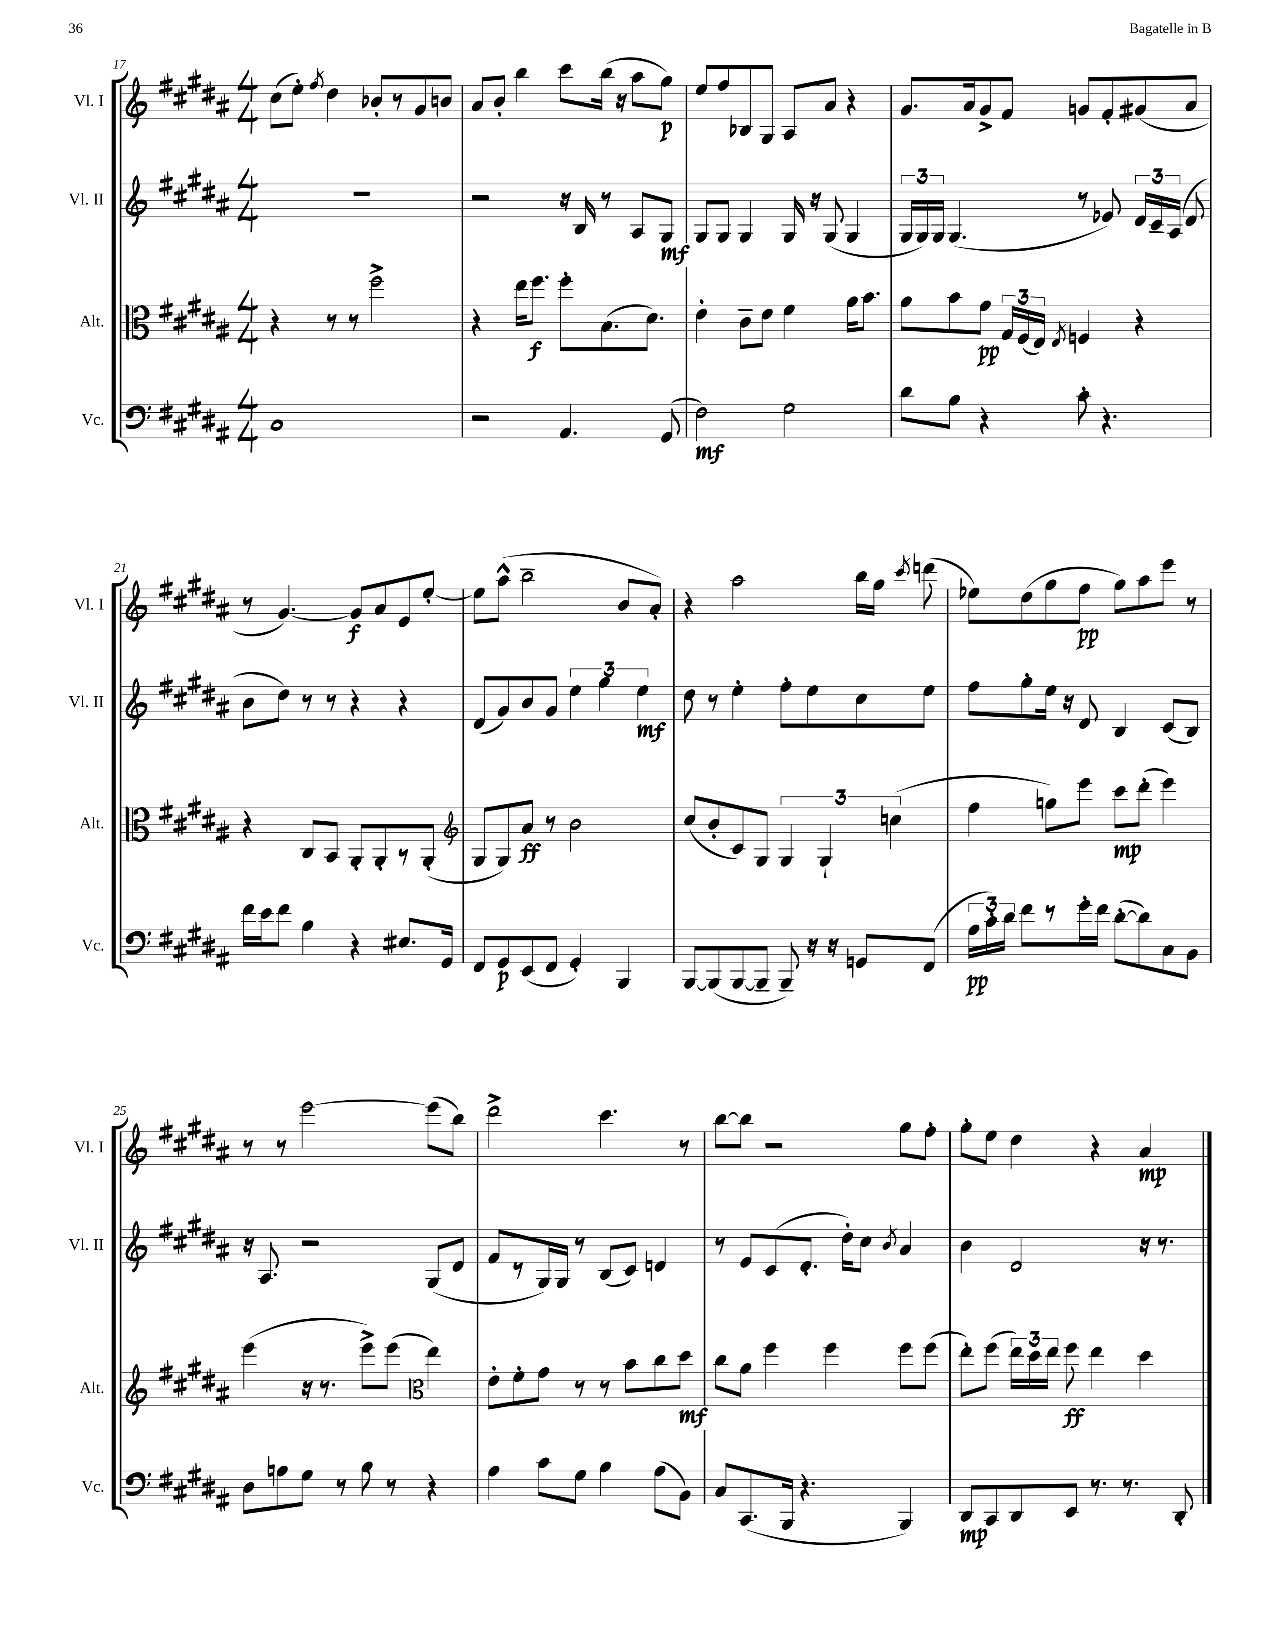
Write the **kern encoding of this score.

**kern	**dynam	**kern	**dynam	**kern	**dynam	**kern	**dynam
*part4	*part4	*part3	*part3	*part2	*part2	*part1	*part1
*staff4	*staff4	*staff3	*staff3	*staff2	*staff2	*staff1	*staff1
*I"Vc.	*	*I"Alt.	*	*I"Vl. II	*	*I"Vl. I	*
*I'Vc.	*	*I'Alt.	*	*I'Vl. II	*	*I'Vl. I	*
*clefF4	*	*clefC3	*	*clefG2	*	*clefG2	*
*k[f#c#g#d#a#]	*	*k[f#c#g#d#a#]	*	*k[f#c#g#d#a#]	*	*k[f#c#g#d#a#]	*
*M4/4	*	*M4/4	*	*M4/4	*	*M4/4	*
=17	=17	=17	=17	=17	=17	=17	=17
1C#	.	4r	.	1r	.	(8cc#\L	.
.	.	.	.	.	.	8ee'\J)	.
.	.	.	.	.	.	8qff#/	.
.	.	8r	.	.	.	4dd#\	.
.	.	8r	.	.	.	.	.
.	.	2ff#^\	.	.	.	8b-X'/L	.
.	.	.	.	.	.	8r	.
.	.	.	.	.	.	8g#/	.
.	.	.	.	.	.	8bn/J	.
=18	=18	=18	=18	=18	=18	=18	=18
2r	.	4r	.	2r	.	8a#/L	.
.	.	.	.	.	.	8b'/J	.
.	.	16ee\KL	.	.	.	4bb\	.
.	.	8.ff#\J	f	.	.	.	.
4.AA#/	.	8ff#'\L	.	16r	.	8ccc#\L	.
.	.	.	.	16B/	.	.	.
.	.	(8.B\	.	8r	.	(16bb\Jk	.
.	.	.	.	.	.	16r	.
.	.	.	.	8A#/L	.	8aa#\L	.
.	.	8.d#\J)	.	.	.	.	.
(8GG#/	.	.	.	8G#/J	mf	8gg#\J)	p
=19	=19	=19	=19	=19	=19	=19	=19
2F#\)	mf	4e'\	.	8G#/L	.	8ee/L	.
.	.	.	.	8G#/J	.	8ff#/	.
.	.	8c#~\L	.	4G#/	.	8B-X/	.
.	.	8e\J	.	.	.	8G#/J	.
2G#\	.	4f#\	.	16G#/	.	8A#/L	.
.	.	.	.	16r	.	.	.
.	.	.	.	(8G#/	.	8a#/J	.
.	.	16a#\KL	.	4G#/	.	4r	.
.	.	8.b\J	.	.	.	.	.
=20	=20	=20	=20	=20	=20	=20	=20
8d#\L	.	8a#\L	.	24G#/LL	.	8.g#/L	.
.	.	.	.	24G#/)	.	.	.
.	.	.	.	24G#/JJ	.	.	.
8B\J	.	8b\	.	(4.G#/	.	.	.
.	.	.	.	.	.	16a#/k	.
4r	.	8g#\J	pp	.	.	8g#^/	.
.	.	24G#/LL	.	.	.	8f#/J	.
.	.	(24F#/	.	.	.	.	.
.	.	24E/JJ)	.	.	.	.	.
.	.	8qE/	.	.	.	.	.
8c#'\	.	4Fn/	.	8r	.	8gn/L	.
4.r	.	.	.	8e-X/)	.	8f#'/	.
.	.	4r	.	24d#/LL	.	(8g#X/	.
.	.	.	.	24c#~/	.	.	.
.	.	.	.	(24A#/JJ	.	.	.
.	.	.	.	8d#/	.	8a#/J	.
!!LO:LB:g=z
=21	=21	=21	=21	=21	=21	=21	=21
16f#\LL	.	4r	.	8b\L	.	8r	.
16e\J	.	.	.	.	.	.	.
8f#\J	.	.	.	8dd#\J)	.	[4.g#/)	.
4B\	.	8C#/L	.	8r	.	.	.
.	.	8BB/J	.	8r	.	.	.
4r	.	8AA#'/L	.	4r	.	8g#/L]	f
.	.	8AA#'/	.	.	.	8a#/	.
8.E#X/L	.	8r	.	4r	.	8e/	.
.	.	(8AA#'/J	.	.	.	[8ee'/J	.
16GG#/Jk	.	.	.	.	.	.	.
=22	=22	=22	=22	=22	=22	=22	=22
*	*	*clefG2	*	*	*	*	*
8FF#/L	.	8G#/L	.	(8d#/L	.	8ee\L]	.
8GG#/	p	8G#/)	.	8g#/)	.	(8aa#^^\J	.
(8EE/	.	8a#/J	ff	8b/	.	2bb~\	.
8FF#/J	.	8r	.	8g#/J	.	.	.
4GG#'/)	.	2b\	.	6ee\	.	.	.
.	.	.	.	6gg#\	.	.	.
4BBB/	.	.	.	.	.	8b/L	.
.	.	.	.	6ee\	mf	.	.
.	.	.	.	.	.	8a#'/J)	.
=23	=23	=23	=23	=23	=23	=23	=23
[8BBB/L	.	(8cc#/L	.	8dd#\	.	4r	.
(8BBB/]	.	8b'/	.	8r	.	.	.
[8BBB/	.	8c#/)	.	4ee'\	.	2aa#\	.
8BBB~/J]	.	8G#/J	.	.	.	.	.
8BBB~/)	.	6G#/	.	8ff#'\L	.	.	.
16r	.	.	.	8ee\	.	.	.
.	.	6G#`/	.	.	.	.	.
16r	.	.	.	.	.	.	.
8GGn/L	.	.	.	8cc#\	.	16bb\LL	.
.	.	.	.	.	.	16gg#\JJ	.
.	.	(6ccn\	.	.	.	.	.
.	.	.	.	.	.	8qccc#/	.
(8FF#/J	.	.	.	8ee\J	.	(8dddn\	.
=24	=24	=24	=24	=24	=24	=24	=24
24A#\LL	pp	4ff#\	.	8ff#\L	.	8ee-X\L)	.
24c#'\)	.	.	.	.	.	.	.
24d#\JJ	.	.	.	.	.	.	.
8f#\L	.	.	.	8gg#'\	.	(8dd#\	.
8r	.	8ggn\L)	.	16ee\Jk	.	8gg#\	.
.	.	.	.	16r	.	.	.
16g#'\L	.	8eee\J	.	8d#/	.	8ff#\J	pp
16f#\JJ	.	.	.	.	.	.	.
([8d#'\L	.	8ccc#\L	mp	4B/	.	8gg#\L)	.
8d#\])	.	(8ddd#'\J	.	.	.	8aa#\	.
8C#\	.	4eee\)	.	(8c#/L	.	8eee\J	.
8BB\J	.	.	.	8B/J)	.	8r	.
!!LO:LB:g=z
=25	=25	=25	=25	=25	=25	=25	=25
8D#\L	.	(4eee\	.	16r	.	8r	.
.	.	.	.	8.A#/	.	.	.
8An\	.	.	.	.	.	8r	.
8G#\J	.	16r	.	2r	.	[2eee\	.
.	.	8.r	.	.	.	.	.
8r	.	.	.	.	.	.	.
8B\	.	8eee^\L)	.	.	.	.	.
8r	.	(8eee\J	.	.	.	.	.
*	*	*clefC3	*	*	*	*	*
4r	.	4ee\)	.	(8G#/L	.	(8eee\L]	.
.	.	.	.	8d#/J	.	8bb\J)	.
=26	=26	=26	=26	=26	=26	=26	=26
4A#\	.	8e'\L	.	8f#/L	.	2ddd#^\	.
.	.	8f#'\	.	8r	.	.	.
8c#\L	.	8g#\J	.	16G#/L)	.	.	.
.	.	.	.	16G#/JJ	.	.	.
8G#\J	.	8r	.	8r	.	.	.
4B\	.	8r	.	(8B/L	.	4.ccc#\	.
.	.	8b\L	.	8c#/J)	.	.	.
(8A#\L	.	8cc#\	.	4dn/	.	.	.
8BB\J)	.	8dd#\J	mf	.	.	8r	.
=27	=27	=27	=27	=27	=27	=27	=27
8C#/L	.	8cc#\L	.	8r	.	[8bb\L	.
(8.CC#/	.	8a#\J	.	8e/L	.	8bb\J]	.
.	.	4ff#\	.	(8c#/	.	2r	.
16BBB/Jk	.	.	.	.	.	.	.
4.r	.	.	.	8.d#'/J	.	.	.
.	.	4ff#\	.	.	.	.	.
.	.	.	.	16dd#'\KL)	.	.	.
.	.	.	.	8cc#\J	.	.	.
.	.	.	.	8qb/	.	.	.
4BBB/)	.	8ff#\L	.	4a#/	.	8gg#\L	.
.	.	(8ff#\J	.	.	.	8ff#'\J	.
=28	=28	=28	=28	=28	=28	=28	=28
8DD#/L	mp	8ee'\L)	.	4b\	.	8gg#'\L	.
8CC#/	.	(8ff#\J	.	.	.	8ee\J	.
8DD#/	.	24ee\LL)	.	2d#/	.	4dd#\	.
.	.	24dd#\	.	.	.	.	.
.	.	24ee\JJ	.	.	.	.	.
8EE/J	.	8ff#\	ff	.	.	.	.
8.r	.	4ee\	.	.	.	4r	.
8.r	.	.	.	.	.	.	.
.	.	4dd#\	.	16r	.	4a#/	mp
.	.	.	.	8.r	.	.	.
8DD#'/	.	.	.	.	.	.	.
==	==	==	==	==	==	==	==
*-	*-	*-	*-	*-	*-	*-	*-
